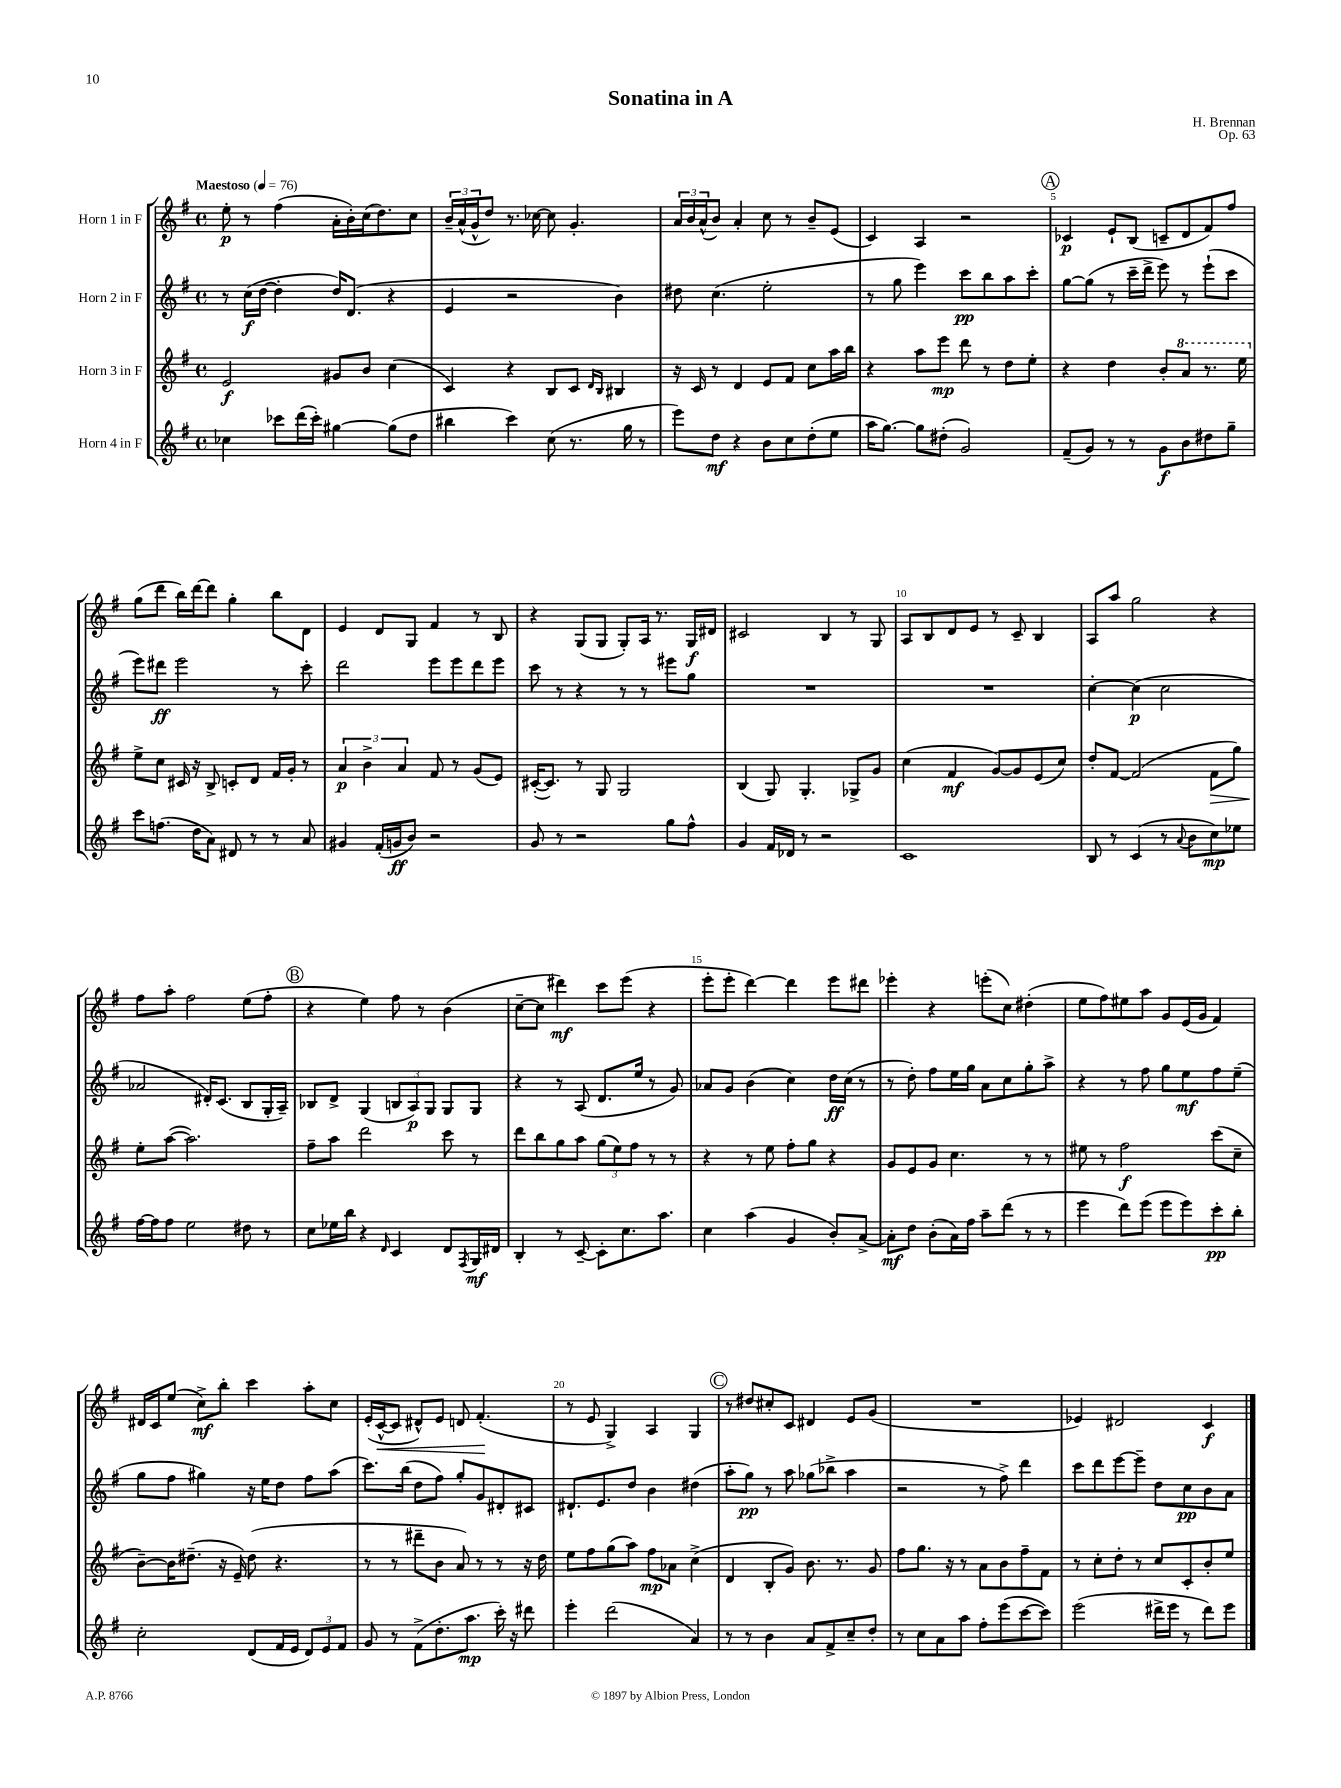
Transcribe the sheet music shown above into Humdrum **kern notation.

**kern	**kern	**kern	**kern
*staff4	*staff3	*staff2	*staff1
*clefG2	*clefG2	*clefG2	*clefG2
*k[f#]	*k[f#]	*k[f#]	*k[f#]
*M4/4	*M4/4	*M4/4	*M4/4
*met(c)	*met(c)	*met(c)	*met(c)
*MM76	*MM76	*MM76	*MM76
4cc-\	2e/	8r	8ee'\
.	.	(16cc\LL	8r
.	.	[16dd\JJ	.
8ccc-\L	.	4dd'\]	(4ff#\
(16ddd\L	.	.	.
16ccc-'\JJ)	.	.	.
[4gg#\	8g#/L	16dd/LK)	16a'\LL
.	.	(8.d/J	16b'\)
.	8b/J	.	(16cc\J
.	.	.	8.dd\)
(8gg#\]L	(4cc\	4r	.
8dd\J	.	.	8cc\J
=	=	=	=
4bb#\	4c/)	4e/	24b~/LL
.	.	.	(24a^^/
.	.	.	24g^^/J
.	.	.	8dd/J)
4ccc\)	4r	2r	8.r
.	.	.	[16cc-\
(8cc\	8B/L	.	8cc-\]
8.r	8c/J	.	4.g'/
.	16qqd/LL	.	.
.	16qqB/JJ	.	.
.	4B#/	4b\)	.
16gg\	.	.	.
8r	.	.	.
=	=	=	=
8eee\L)	16r	8dd#\	24a/LL
.	.	.	24b/
.	16c/	.	.
.	.	.	(24a^^/J
8dd\J	8r	(4.cc\	8b/J)
4r	4d/	.	4a'/
8b\L	8e/L	2ee'\	8cc\
8cc\	8f#/J	.	8r
(8dd'\	8cc\L	.	8b~/L
8ee\J	16aa\L	.	(8e/J
.	16bb\JJ	.	.
=	=	=	=
16aa\LK	4r	8r	4c/)
[8.gg\J)	.	.	.
.	.	8gg\	.
8gg\]L	8aa\L	4eee\)	4A/
(8dd#'\J	8eee\J	.	.
2g/)	8ddd\	8ccc\L	2r
.	8r	8bb\	.
.	8dd\L	8aa\	.
.	8ee'\J	8ccc'\J	.
=	=	=	=
(8f#~/L	4r	[8gg\L	4c-/
8g/J)	.	(8gg\]J	.
8r	4dd\	8r	8e`/L
8r	.	16ccc~\LL	(8B/J
.	.	16ddd^\JJ	.
8g\L	8b'/L	8eee\)	8c~/L
8b\	8aa/J	8r	8d/
8dd#\	8.r	(8eee`\L	8f#/)
8gg~\J	.	8ccc\J	8ff#/J
.	16eee\	.	.
=	=	=	=
8ccc\L	8ee^\L	8eee\L)	(8gg\L
(8.ff\J	8cc\J	8ddd#\J	8ddd\J
.	16c#/	2eee\	16bb\LL)
16dd\LK	16r	.	[16ddd\J
8a\J)	8B^/	.	8ddd\]J
8d#/	8c'/L	.	4gg'\
8r	8d/J	.	.
8r	16f#/LL	8r	8bb\L
.	16g'/JJ	.	.
8a/	8r	8ccc'\	8d\J
=	=	=	=
4g#/	6a/	2ddd\	4e/
.	6b^\	.	.
(16f#'/LL	.	.	8d/L
16g/J	.	.	.
.	6a/	.	.
8b/J)	.	.	8G/J
2r	8f#/	8eee\L	4f#/
.	8r	8eee\	.
.	(8g/L	8ddd\	8r
.	8e/J)	8eee\J	8B/
=	=	=	=
8g/	([16c#'/LK	8ccc\	4r
.	8.c#/]J)	.	.
8r	.	8r	.
2r	8r	4r	(8G/L
.	8G/	.	8G/J
.	2G/	8r	8G'/L)
.	.	8r	16A/Jk
.	.	.	8.r
8gg\L	.	8eee#\L	.
8ff#^^\J	.	8gg\J	16G/LL
.	.	.	16d#/JJ
=	=	=	=
4g/	(4B/	1r	2c#/
16f#/LL	8G/)	.	.
16d-/JJ	.	.	.
8r	4.G'/	.	.
2r	.	.	4B/
.	8G-^/L	.	8r
.	8g/J	.	8G/
=	=	=	=
1c	(4cc\	1r	8A/L
.	.	.	8B/
.	4f#/	.	8d/
.	.	.	8e/J
.	[8g/L)	.	8r
.	8g/]	.	8c~/
.	(8e/	.	4B/
.	8cc/J)	.	.
=	=	=	=
8B/	8dd'/L	[4cc'\	8A/L
8r	[8f#/J	.	8aa/J
(4c/	(2f#/]	(4cc\]	2gg\
8r	.	2cc\	.
8qqa/	.	.	.
8b\L	.	.	.
8cc\)	8f#\L	.	4r
8ee-\J	8gg\J)	.	.
=	=	=	=
[16ff#\LL	8ee'\L	2a-/	8ff#\L
16ff#\]J	.	.	.
8ff#\J	([8aa\J	.	8aa'\J
2ee\	2.aa\])	.	2ff#\
.	.	16d#'/LK)	.
.	.	(8.c/J	.
8dd#\	.	8B/L	(8ee\L
8r	.	16G'/L	8ff#'\J
.	.	16A~/JJ)	.
=	=	=	=
8cc\L	8ff#~\L	8B-/L	4r
16ee-\L	8aa\J	8d^/J	.
16bb\JJ	.	.	.
4r	2ddd\	(4G/	4ee\)
16qqd/	.	.	.
4c/	.	12B/L	8ff#\
.	.	12A/)	.
.	.	.	8r
.	.	12G/J	.
8d/L	8ccc\	8G/L	(4b\
8qF#/	.	.	.
16G/L	8r	8G/J	.
16d#/JJ	.	.	.
=	=	=	=
4B'/	8ddd\L	4r	[8cc~\L
.	8bb\	.	8cc\]J
8r	8gg\	8r	4ddd#\)
[8c~/	8aa\J	(8A/	.
8c'\]L	(12gg\L	8.d/L	8ccc\L
.	12ee\)	.	.
8.cc\	.	.	(8eee\J
.	12ff#\J	.	.
.	.	16ee/Jk	.
.	8r	8r	4r
8.aa\J	.	.	.
.	8r	8g/)	.
=	=	=	=
4cc\	4r	8a-/L	8eee'\L
.	.	8g/J	8eee'\J
(4aa\	8r	(4b\	[4ddd\)
.	8ee\	.	.
4g/	8ff#'\L	4cc\)	4ddd\]
.	8gg\J	.	.
8b'/L)	4r	16dd\LL	8eee\L
.	.	(16cc\JJ	.
[8a^/J	.	8r	8ddd#\J
=	=	=	=
8a'\]L	8g/L	8r	4eee-'\
8dd\J	8e/	8dd'\)	.
(8b'\L	8g/J	8ff#\L	4r
16a\L)	4.cc\	16ee\L	.
16ff#\JJ	.	16gg\JJ	.
8aa~\L	.	8a\L	(8eee'\L
(8ddd\J	.	8cc\	8cc\J)
8r	8r	8gg'\	(4dd#'\
8r	8r	8aa^\J	.
=	=	=	=
4eee\	8ee#\	4r	8ee\L
.	8r	.	8ff#\)
8ddd\L)	2ff#\	8r	8ee#\
(8eee\J	.	8ff#\	8aa\J
8eee\L	.	8gg\L	8g/L
8eee\)	.	8ee\	(16e/L
.	.	.	16g/JJ
8ccc'\	(8ccc\L	8ff#\	4f#/)
8bb'\J	8cc~\J	(8ee~\J	.
=	=	=	=
2cc'\	[8b~\L)	8gg\L	16d#/LL
.	.	.	16c/J
.	16b\]K	8ff#\J	(8ee/J
.	(8.dd#~\J	.	.
.	.	4gg#\)	8cc^\L)
.	16r	.	8bb'\J
.	16e~/)	.	.
(8d/L	(8dd#\	16r	4ccc\
.	.	16ee\LK	.
16f#/L	4.r	8dd\J	.
16e/JJ	.	.	.
12d/L)	.	8ff#\L	8aa'\L
12e/	.	.	.
.	.	(8aa\J	8cc\J
12f#/J	.	.	.
=	=	=	=
8g/	8r	8.ccc\L)	(16e'/LL
.	.	.	[16c^^/J
8r	8r	.	8c/]J
.	.	(16bb\Jk	.
(8f#^\L	8ddd#~\L	8dd\L	8d#^^/L)
8.dd'\	8b\J	8ff#\J)	8e/J
.	8a/)	8gg'/L	8d/
8.aa\J	.	.	.
.	8r	8g/	(4.f#'/
16ccc'\)	8r	8d#'/	.
16r	.	.	.
8ddd#\	16r	8c#/J	.
.	16dd\	.	.
=	=	=	=
4eee'\	8ee\L	8.d#`/L	8r
.	8ff#\	.	8e/
.	.	8.e/	.
(2ddd\	(8gg\	.	4G^/)
.	8aa\J)	8dd/J	.
.	8ff#\L	4b\	4A/
.	8a-\J	.	.
4a/)	(4cc^\	(4dd#\	4G/
=	=	=	=
8r	4d/	8aa'\L	8r
8r	.	8gg\J)	8dd#/L
4b\	8B'/L	8r	8cc#'/
.	8g/J)	8aa\	8c/J
8a/L	8.b\	(8gg-\L	4d#/
8f#^/	.	8bb-^\J	.
.	8.r	.	.
8cc~/	.	4aa\	8e/L
8dd'/J	8g/	.	(8g/J
=	=	=	=
8r	8ff#\L	2r	1r
8cc\L	8.gg\J	.	.
8a\	.	.	.
.	16r	.	.
8aa\J	8r	.	.
8ff#'\L	8a\L	8r	.
(8eee\	8b\	8ff#^\)	.
[8ccc\	8ff#~\	4ddd\	.
8ccc\]J)	8f#\J	.	.
=	=	=	=
(2eee\	8r	8ccc\L	4e-/)
.	8cc'\L	8ddd\	.
.	8dd'\J	[8eee\	2d#/
.	8r	8eee~\]J	.
16ddd#^\LL	8cc/L	8dd\L	.
16eee\JJ	.	.	.
8r	8c'/	8cc\	.
8ddd#\L)	8b'/	8b\	4c/
8eee\J	8ee/J	8a\J	.
==	==	==	==
*-	*-	*-	*-
